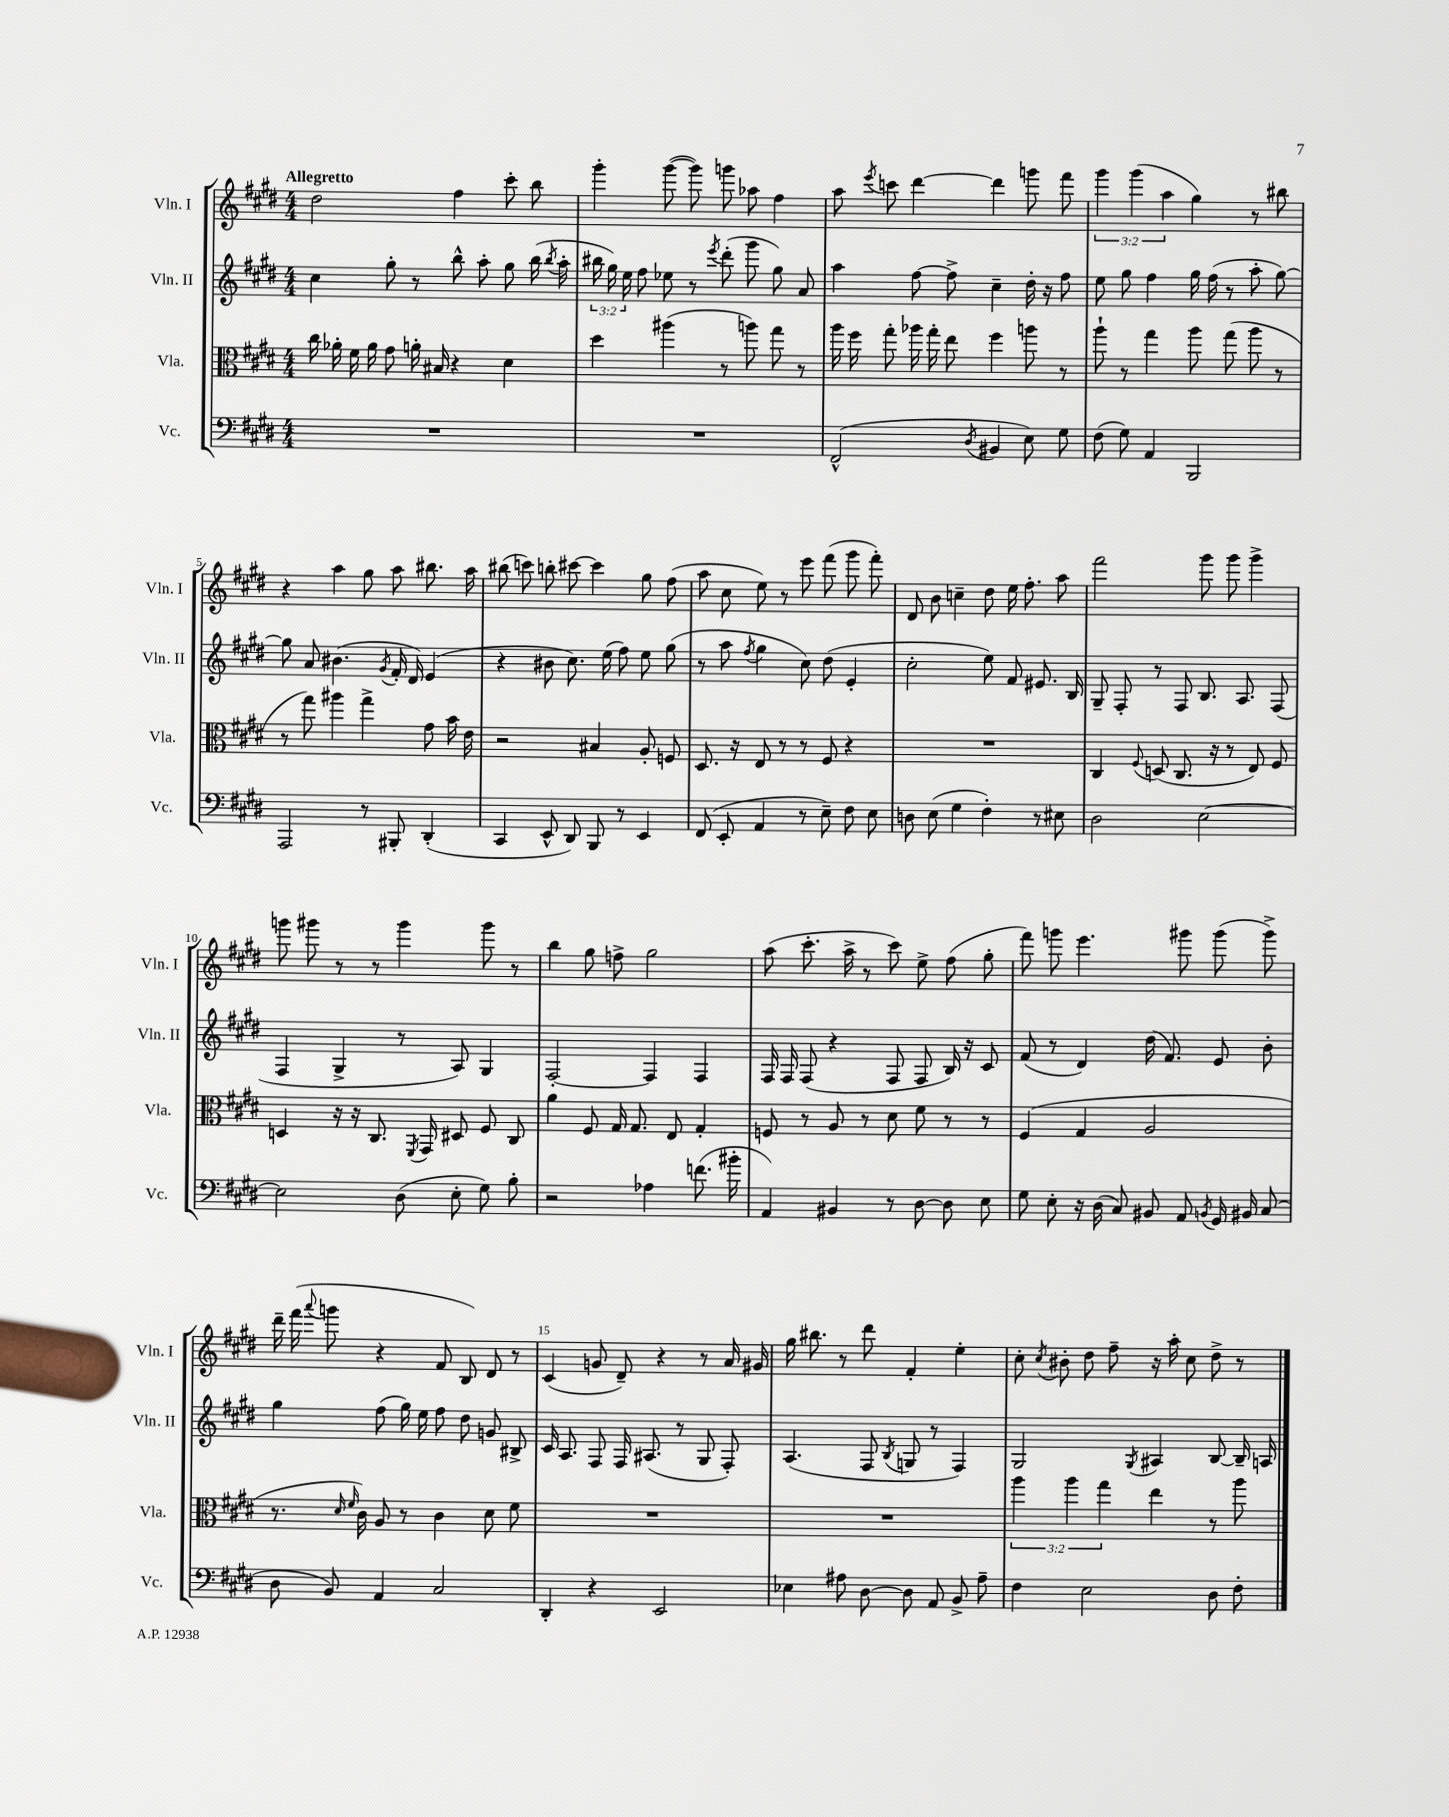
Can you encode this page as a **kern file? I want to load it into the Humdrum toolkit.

**kern	**kern	**kern	**kern
*part4	*part3	*part2	*part1
*staff4	*staff3	*staff2	*staff1
*I"Vc.	*I"Vla.	*I"Vln. II	*I"Vln. I
*I'Vc.	*I'Vla.	*I'Vln. II	*I'Vln. I
*clefF4	*clefC3	*clefG2	*clefG2
*k[f#c#g#d#]	*k[f#c#g#d#]	*k[f#c#g#d#]	*k[f#c#g#d#]
*M4/4	*M4/4	*M4/4	*M4/4
=1	=1	=1	=1
!	!	!	!LO:TX:a:B:t=Allegretto
1r	16cc#\	4cc#\	2dd#\
.	16a-X'\	.	.
.	16f#\	.	.
.	16a-\	.	.
.	8g#\	8gg#'\	.
.	16an'\	8r	.
.	16B#X/	.	.
.	4r	8bb^^\	4ff#\
.	.	8aa'\	.
.	4d#\	8gg#\	8ccc#'\
.	.	(16bb\	8bb\
.	.	8qbb/	.
.	.	16aa'\	.
=2	=2	=2	=2
1r	4dd#\	24bb#X\	4ggg#'\
.	.	24gg#\)	.
.	.	24ee\	.
.	.	8ff#\	.
.	(4aa#X\	8ee-X\	([8ggg#\
.	.	8r	8ggg#\])
.	.	8qeee/	.
.	8r	(8ddd#'\	8gggn\
.	8aan\)	8ggg#\	8aa-X\
.	8gg#\	8gg#\)	4ff#\
.	8r	8a/	.
=3	=3	=3	=3
(2FF#^^/	16aa\	4aa\	8aa\
.	16ff#\	.	.
.	.	.	8qeee/
.	8gg#'\	.	8cccn\
.	16aa-X\	[8ff#\	[4ddd#\
.	16gg#'\	.	.
.	8ee\	8ff#^\]	.
8qD#/	.	.	.
4BB#X/	4ff#\	4cc#~\	4ddd#\]
8E\)	8aan\	16dd#'\	8gggn\
.	.	16r	.
8G#\	8r	8ff#\	8fff#\
=4	=4	=4	=4
(8F#\	8aa`\	8ee\	6ggg#\
8G#\)	8r	8gg#\	.
.	.	.	(6ggg#\
4AA/	4gg#\	4ff#\	.
.	.	.	6aa\
2BBB/	8aa\	16gg#\	4gg#\)
.	.	(16ff#\	.
.	(8gg#\	8r	.
.	8aa\	8aa'\	8r
.	8r	[8gg#\)	8bb#X\
!!LO:LB:g=z
=5	=5	=5	=5
2AAA/	8r	8gg#\]	4r
.	8gg#\)	8a/	.
.	4aa#X\	(4.b#X\	4aa\
8r	4gg#^\	.	8gg#\
.	.	8qg#/	.
8BBB#X'/	.	16f#'/	8aa\
.	.	16d#/)	.
(4DD#'/	8g#\	(4e/	8.bb#X\
.	16b\	.	.
.	16e\	.	16aa\
=6	=6	=6	=6
4CC#/	2r	4r	(8bb#X\
.	.	.	8cccn\)
8EE^^/	.	8b#X\	8bbn'\
8DD#/)	.	8.cc#\)	[8ccc#X\
8BBB/	4B#X/	.	4ccc#\]
.	.	(16ee\	.
8r	.	8ff#\)	.
4EE/	8A'/	8ee\	8gg#\
.	8Fn/	(8gg#\	(8ff#\
=7	=7	=7	=7
(8FF#/	8.D#/	8r	8aa\
8EE'/	.	8aa\	8cc#\
.	16r	.	.
.	.	8qff#/	.
4AA/	8E/	4gg#\	8ee\)
.	8r	.	8r
8r	8r	8cc#\)	8eee\
8E~\)	8F#/	(8dd#\	(8fff#\
8F#\	4r	4e'/	8ggg#\
8E\	.	.	8fff#'\)
=8	=8	=8	=8
8Dn\	1r	2cc#'\	8d#/
(8E\	.	.	8b\
4G#\	.	.	4ccn~\
4F#'\)	.	8ee\)	8dd#\
.	.	8f#/	16ee\
.	.	.	8.ff#'\
8r	.	8.e#X/	.
8E#X\	.	.	8aa\
.	.	16B/	.
=9	=9	=9	=9
2D#\	4C#/	8G#~/	2fff#\
.	.	8F#'/	.
.	8qqF#/	.	.
.	(8Dn/	8r	.
.	8.C#/	8F#/	.
[2E\	.	8.B/	8ggg#\
.	16r	.	.
.	8r	.	8ggg#\
.	.	8.A/	.
.	8E/)	.	4ggg#^\
.	8F#/	(8F#/	.
!!LO:LB:g=z
=10	=10	=10	=10
2E\]	4Dn/	4F#/	8gggn\
.	.	.	8ggg#X\
.	16r	4G#^/	8r
.	16r	.	.
.	8.C#/	.	8r
(8D#\	.	8r	4ggg#\
.	8qFF#/	.	.
.	16GG#/	.	.
8E'\	8D#X/	8A/)	.
8G#\)	8F#/	4G#/	8ggg#\
8B'\	8C#/	.	8r
=11	=11	=11	=11
2r	4a\	[2F#'/	4bb\
.	8F#/	.	8gg#\
.	16G#/	.	8ffn^\
.	8.G#/	.	.
4A-X\	.	4F#/]	2gg#\
.	8E/	.	.
(8.fn\	4G#'/	4F#/	.
16b#X'\	.	.	.
=12	=12	=12	=12
4AA/)	8Fn/	16F#/	(8aa\
.	.	16F#/	.
.	8r	(8F#/	8.ccc#'\
4BB#X/	8A/	4r	.
.	.	.	16aa^\
.	8r	.	8r
8r	8d#\	8F#/	8ccc#\)
[8D#\	8f#\	8F#/	8ee^\
8D#\]	8r	16B/)	(8ff#\
.	.	16r	.
8E\	8r	8c#/	8gg#'\
=13	=13	=13	=13
8G#\	(4F#/	(8f#/	8fff#\)
8E'\	.	8r	8gggn\
16r	4G#/	4d#/)	4.eee\
(16D#\	.	.	.
8C#/)	.	.	.
8BB#X/	2A/	(16dd#\	.
.	.	8.f#/)	.
8AA/	.	.	8ggg#X\
8qBBn/	.	.	.
16GG#/	.	8e/	(8ggg#\
16BB#X/	.	.	.
(8C#/	.	8b'\	8ggg#^\)
!!LO:LB:g=z
=14	=14	=14	=14
8D#\	8.r	4gg#\	16ddd#~\
.	.	.	(16fff#\
.	.	.	8qqaaa/
8BB/)	.	.	8gggn\
.	16qqd#/	.	.
.	16qqf#/	.	.
.	16c#\)	.	.
4AA/	8A/	(8ff#\	4r
.	8r	16gg#\)	.
.	.	16ee\	.
2C#/	4c#\	8ff#\	8f#/
.	.	8dd#\	8B/)
.	8d#\	8gn/	8d#/
.	8f#\	8B#X^/	8r
=15	=15	=15	=15
4DD#'/	1r	16c#/	(4c#/
.	.	8.A/	.
4r	.	8F#/	8gn/
.	.	16F#/	8d#~/)
.	.	(8.A#X/	.
2EE/	.	.	4r
.	.	8r	.
.	.	8G#/	8r
.	.	8F#'/)	16a/
.	.	.	16g#X/
=16	=16	=16	=16
4E-X\	1r	(4.A/	16gg#\
.	.	.	8.bb#X\
8A#X\	.	.	8r
[8D#\	.	8F#/	8ddd#\
.	.	8qB/	.
8D#\]	.	8Gn/	4f#'/
8AA/	.	8r	.
8BB^/	.	4F#/)	4ee'\
8A#~\	.	.	.
=17	=17	=17	=17
4F#\	6aa\	2G#/	8cc#'\
.	.	.	8qcc#/
.	.	.	8b#X'\
.	6aa\	.	.
2E\	.	.	8dd#\
.	6gg#\	.	.
.	.	.	8ff#~\
.	.	8qG#/	.
.	4ee\	4A#X/	16r
.	.	.	16aa'\
.	.	.	8cc#\
8D#\	8r	[8B/	8dd#^\
8F#'\	8aa\	16B~/]	8r
.	.	16An/	.
==	==	==	==
*-	*-	*-	*-
